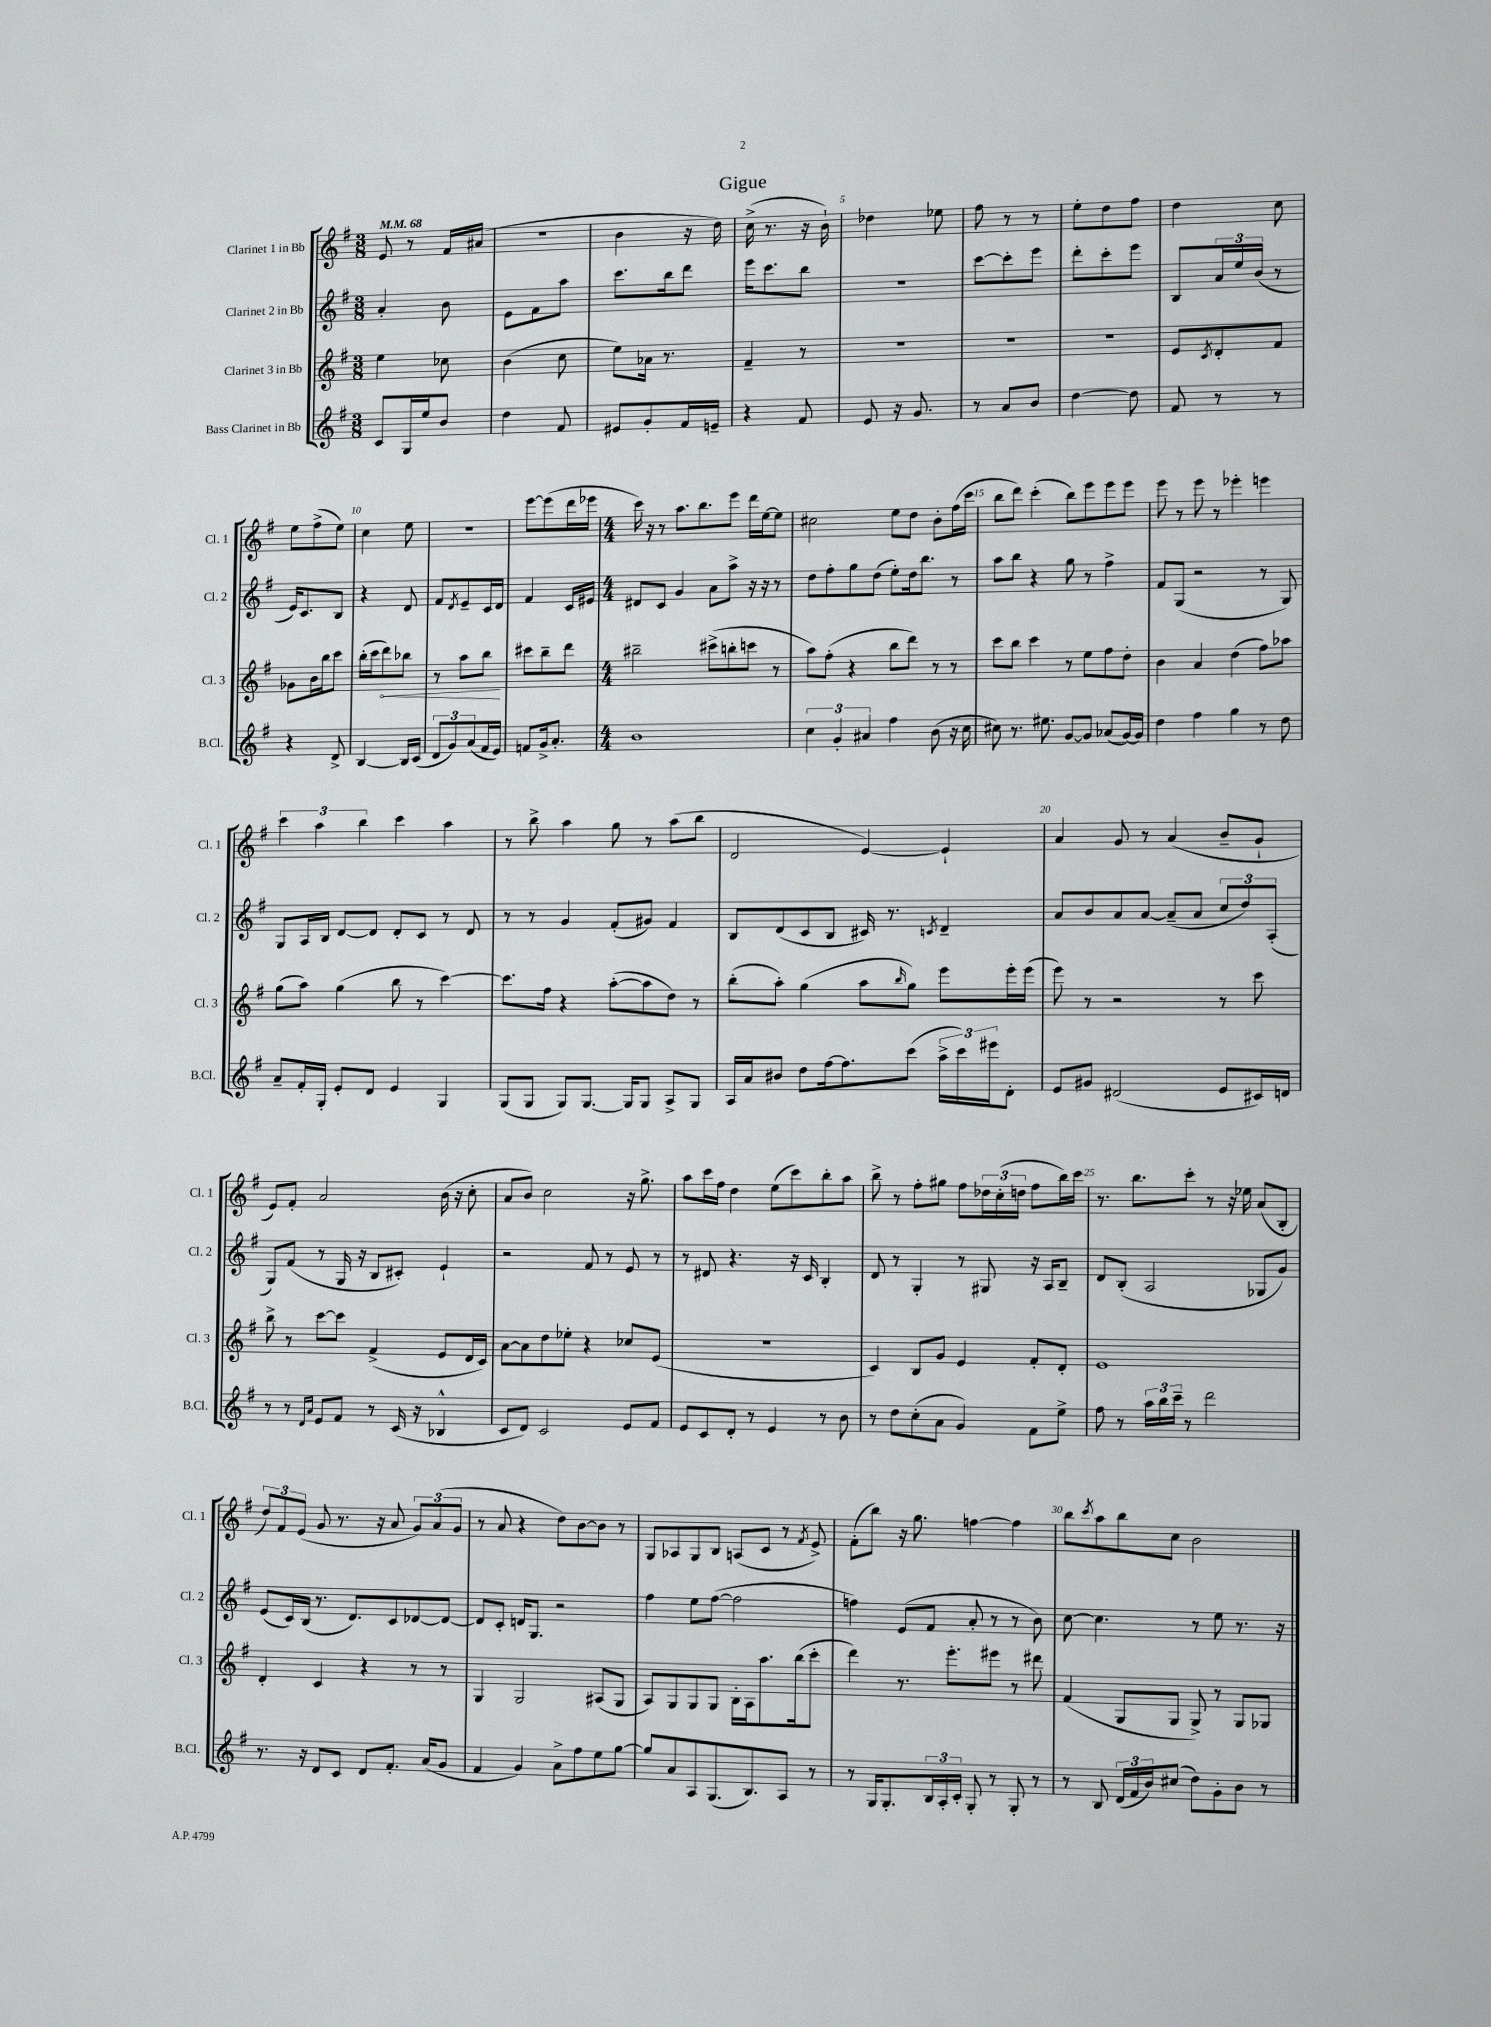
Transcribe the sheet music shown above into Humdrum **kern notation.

**kern	**kern	**kern	**kern
*staff4	*staff3	*staff2	*staff1
*clefG2	*clefG2	*clefG2	*clefG2
*k[f#]	*k[f#]	*k[f#]	*k[f#]
*M3/8	*M3/8	*M3/8	*M3/8
*MM68	*MM68	*MM68	*MM68
8c/L	4ee\	4a'/	8e/
16G/L	.	.	8r
16ee/J	.	.	.
8b/J	8cc-\	8b\	16f#/LL
.	.	.	(16a#/JJ
=	=	=	=
4dd\	(4b\	8e\L	4.r
.	.	8f#\	.
8f#/	8cc\	8aa\J	.
=	=	=	=
8e#/L	8ee\L)	8.ccc\L	4b\
8g'/	16a-\Jk	.	.
.	8.r	16bb\k	.
16f#/L	.	8ddd\J	16r
16e~/JJ	.	.	16dd\)
=	=	=	=
4r	4f#~/	16eee\LK	(16cc^\
.	.	8.ccc\	8.r
8f#/	8r	8bb\J	16r
.	.	.	16b`\)
=	=	=	=
8e/	4.r	4.r	4dd-\
16r	.	.	.
8.g/	.	.	.
.	.	.	8ee-\
=	=	=	=
8r	4.r	[8ccc\L	8ff#\
8a/L	.	8ccc'\]	8r
8b/J	.	8eee\J	8r
=	=	=	=
[4dd\	4.r	8ddd'\L	8ee'\L
.	.	8ccc'\	8dd\
8dd\]	.	8eee\J	8ff#\J
=	=	=	=
8f#/	8e/L	8B/L	4dd\
.	8qc/	.	.
8r	8d'/	24a/L	.
.	.	24ee/	.
.	.	(24b/JJ	.
8r	8f#/J	8r	8cc\
=	=	=	=
4r	8g-\L	16e/LK)	8ee\L
.	.	8.c/	.
.	16b\L	.	(8ff#^\
.	16bb\J	.	.
8d^/	8ccc\J	8B/J	8ee\J)
=	=	=	=
[4B/	(16bb'\LL	4r	4cc\
.	16ccc\J	.	.
.	8ddd\)	.	.
16B/]LL	8bb-\J	8d/	8ee\
(16c/JJ	.	.	.
=	=	=	=
12d/L	8r	8f#/L	4.r
12g/)	.	.	.
.	.	8qd/	.
.	8aa\L	8e~/	.
(12a/	.	.	.
16f#/L	8bb\J	16c/L	.
16e/JJ)	.	16d/JJ	.
=	=	=	=
8f/L	8ccc#\L	4f#/	[8eee\L
16g^/k	8bb~\	.	(8eee\]
8.a'/J	.	.	.
.	8ddd\J	16c/LL	16ddd\L
.	.	16e#/JJ	16eee-\JJ
=	=	=	=
*M4/4	*M4/4	*M4/4	*M4/4
1b	2bb#~\	8d#/L	16ccc\)
.	.	.	16r
.	.	8c/J	8r
.	.	4g/	8.aa\L
.	.	.	8.bb\
.	(8ccc#^\L	8a\L	.
.	8bb'\	8aa^\J	8eee\J
.	8ccc\J	16r	16ddd\LL
.	.	16r	[16ee\J
.	8r	8r	8ee\]J
=	=	=	=
6cc\	8aa\L)	8dd\L	2cc#\
.	(8ff#'\J	8ff#'\	.
6g'/	.	.	.
.	4r	8gg\	.
6a#/	.	.	.
.	.	(8dd\J	.
4ff#\	8bb\L	8ee'\L)	8ee\L
.	8ddd\J)	16dd\k	8dd\J
.	.	8.bb\J	.
(8b\	8r	.	8b'\L
16r	8r	8r	(16ff#\L
16cc\	.	.	16ccc\JJ
=	=	=	=
8cc#\)	8ccc\L	8aa\L	8bb\L
8.r	8bb\J	8bb\J	8ddd\J)
.	4ccc\	4r	(4ccc'\
8.ee#\	.	.	.
[8g/L	8r	8gg\	8bb\L)
8g/]J	8ee\L	8r	8eee\
(8a-/L	8ff#\	4ff#^\	8eee\
[16g/L)	8dd'\J	.	8eee\J
16g/]JJ	.	.	.
=	=	=	=
4dd\	4b\	8f#/L	8eee\
.	.	(8G/J	8r
4ff#\	4a/	2r	8eee\
.	.	.	8r
4gg\	(4dd\	.	4eee-'\
8r	8ff#\L)	8r	4eee\
8dd\	8aa-\J	8G/)	.
=	=	=	=
8a~/L	(8gg\L	8G/L	6ccc\
16f#'/L	8aa\J)	16A/L	.
.	.	.	6aa\
16G'/JJ	.	16B/JJ	.
8e'/L	(4gg\	[8d/L	.
.	.	.	6bb\
8d/J	.	8d/]J	.
4e/	8bb\	8d'/L	4ccc\
.	8r	8c/J	.
4G/	[4ccc\)	8r	4aa\
.	.	8d/	.
=	=	=	=
(8G/L	8.ccc\]L	8r	8r
8G/J	.	8r	8bb^\
.	16ff#\Jk	.	.
8G/L)	4r	4g/	4aa\
[8.G/J	.	.	.
.	([8aa'\L	(8f#'/L	8gg\
16G/]LK	.	.	.
8G/J	8aa\]	8g#/J)	8r
8A^/L	8dd\J)	4f#/	(8aa\L
8G/J	8r	.	8bb\J
=	=	=	=
16A/LL	(8bb'\L	8B/L	2d/
16a/J	.	.	.
8b#/J	8aa'\J)	(8d/	.
8dd\L	(4gg\	8c/	.
[16ff#\k	.	8B/J	.
8.ff#\]	.	.	.
.	8aa\L	16c#/)	[4e/)
.	.	8.r	.
.	16qqbb/	.	.
(8ccc\J	8gg\J)	.	.
.	.	8qc/	.
24aa^\LL	8eee\L	4d~/	4e`/]
24ccc\)	.	.	.
24eee#\J	.	.	.
8d'\J	16eee'\L	.	.
.	(16eee\JJ	.	.
=	=	=	=
8e/L	8eee\)	8a/L	4a/
8g#/J	8r	8b/	.
(2d#/	2r	8a/	8g/
.	.	[8a/J	8r
.	.	(8a~/]L	(4a/
.	.	8a/J	.
8e/L	8r	12cc/L	8b~/L
.	.	12dd/)	.
16c#/L)	8ccc\	.	8g`/J
.	.	(12A'/J	.
16d/JJ	.	.	.
=	=	=	=
8r	8bb^\	8G/L)	8e/L)
8r	8r	(8f#/J	8f#'/J
16qqd/LL	.	.	.
16qqa/JJ	.	.	.
8e/L	[8ccc\L	8r	2a/
8f#/J	8ccc\]J	16G/	.
.	.	16r	.
8r	(4f#^/	8B/L	.
(16c/	.	8c#'/J)	.
16r	.	.	.
4B-^^/	8e/L	4e`/	(16b\
.	.	.	16r
.	16d/L	.	8cc'\
.	16c/JJ)	.	.
=	=	=	=
8c/L	[8a\L	2r	8a/L
8d/J)	8a\]	.	8b/J)
2c/	8dd\	.	2cc\
.	8ee-'\J	.	.
.	4r	8f#/	.
.	.	8r	.
8e/L	8cc-/L	8e/	16r
.	.	.	8.gg^\
8f#/J	(8e/J	8r	.
=	=	=	=
8e/L	1r	8r	8aa\L
8c/	.	8d#/	16ccc\L
.	.	.	16ff#\JJ
8d'/J	.	4.r	4dd\
8r	.	.	.
4e/	.	.	(8ee\L
.	.	16r	8ccc\)
.	.	16c/	.
8r	.	4B'/	8bb'\
8b\	.	.	8aa\J
=	=	=	=
8r	4c/)	8d/	8bb^\
8dd\L	.	8r	8r
(8cc'\	8B/L	4G'/	8ff#'\L
8a\J	8g/J	.	8gg#\J
4g/)	4e/	8r	8ff#\L
.	.	8G#/	24dd-\L
.	.	.	(24cc'\
.	.	.	24dd\JJ
8f#\L	8f#'/L	16r	8ff#\L
.	.	16A/LK	.
8ee^\J	8d'/J	8B~/J	16bb\L)
.	.	.	16ccc\JJ
=	=	=	=
8ff#\	1e	8d/L	8.r
8r	.	(8B'/J	.
.	.	.	8.bb\L
24aa\LL	.	2A/	.
24bb\	.	.	.
24ccc~\JJ	.	.	.
8r	.	.	8ccc'\J
2ddd\	.	.	8r
.	.	.	16r
.	.	.	16ee-\
.	.	8G-/L	(8a/L
.	.	8g/J)	8B'/J
=	=	=	=
8.r	4d'/	(8e/L	12dd/L)
.	.	.	12f#/
.	.	16c/L)	.
.	.	.	(12e/J
16r	.	(16B/JJ	.
8d/L	4c/	8.r	8g/
8c/J	.	.	8.r
.	.	8.d/L)	.
8d/L	4r	.	.
.	.	.	16r
8.f#'/J	.	8c/	8a/
.	8r	[8d-/	12g/L)
(16a/LK	.	.	.
.	.	.	(12a/
8g/J	8r	8d-/_J	.
.	.	.	12g/J
=	=	=	=
4f#/	4G/	8d-/]L	8r
.	.	8c'/J	8a/
4g/)	2G/	16d/LK	4r
.	.	8.G/J	.
8a^\L	.	2r	8dd\L)
8ff#\	.	.	[8b\
8ee\	(8A#/L	.	8b\]J
[8gg\J	8G/J	.	8r
=	=	=	=
8gg/]L	8A/L)	4ff#\	8G/L
8a/	8G/	.	8A-/
8A/	8G/	8ee\L	8G/
(8.G/	8G/J	([8ff#\J	8B/J
.	16B'\LL	2ff#\]	(8A/L
8.B/)	16A\J	.	.
.	8.aa\	.	8c/J
8A/J	.	.	8r
.	(16bb\k	.	.
.	.	.	8qf#/
8r	8ccc'\J	.	8e^/)
=	=	=	=
8r	4ddd\)	4ff\)	(8f#'\L
16G/LK	.	.	8bb\J)
8.G'/	.	.	.
.	8.r	(8e/L	16r
.	.	.	8.gg\
24B/L	.	8f#/J	.
24A'/	.	.	.
.	8.eee'\L	.	.
24c'/JJ	.	.	.
8G'/	.	8a'/	[4ff\
8r	8eee#\J	8r	.
8G'/	8r	8r	4ff\]
8r	8ddd#\	8b\)	.
=	=	=	=
8r	(4f#/	[8cc\	8bb\L
.	.	.	8qccc/
8B/	.	4.cc\]	8aa\
(24d/LL	8G/L	.	8bb\
24f#/	.	.	.
24b/J)	.	.	.
(8cc#/J	8G/J	.	8cc\J
8dd\L)	8G^/)	8r	2b\
8g'\	8r	8ee\	.
8b\J	8G/L	8.r	.
8r	8G-/J	.	.
.	.	16r	.
==	==	==	==
*-	*-	*-	*-
